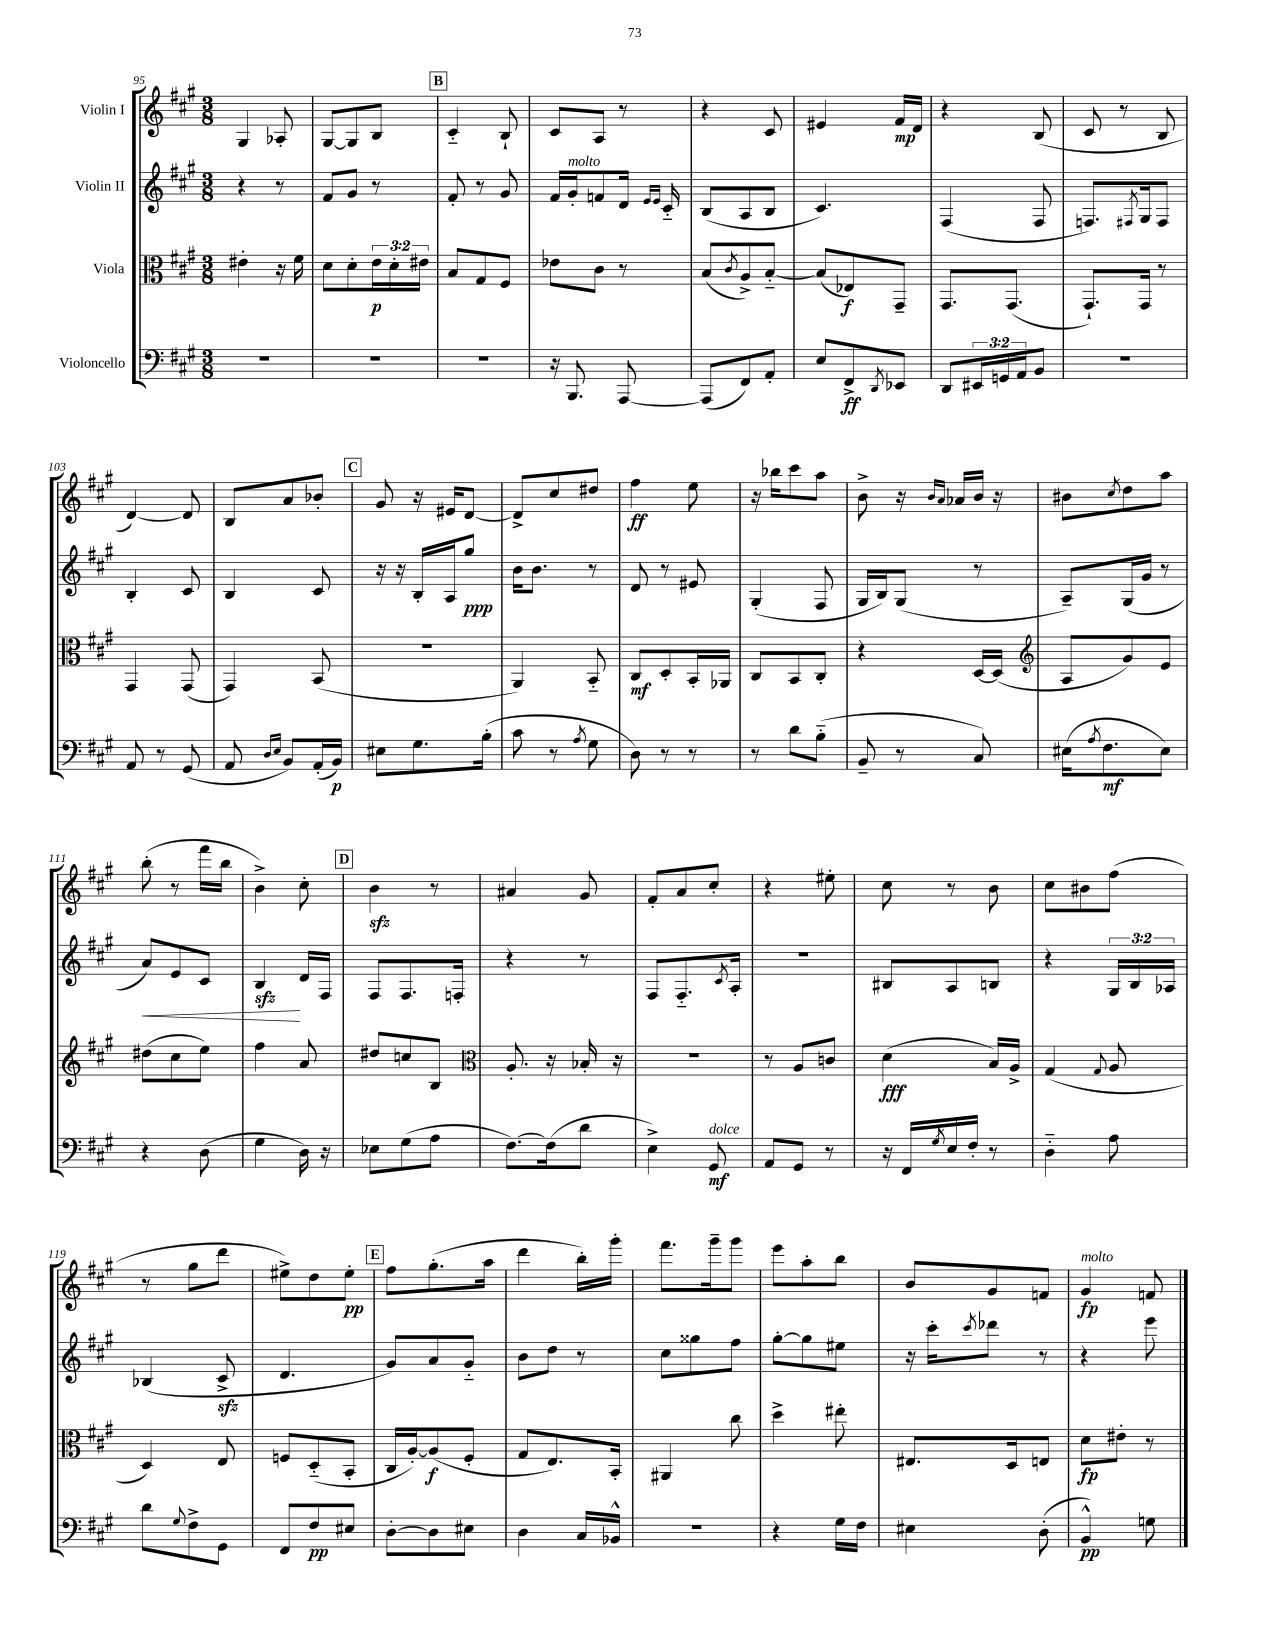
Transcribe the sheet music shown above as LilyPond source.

<<
\new StaffGroup <<
\new Staff = "s0" \with { instrumentName = "Violin I" } {
    \clef treble \key a \major \numericTimeSignature \time 3/8
    gis4 aes8-. |
    gis8~ gis8 b8 |
    \mark \markup { \box "B" } cis'4-_ b8-! |
    cis'8 a8 r8 |
    r4 cis'8 |
    eis'4 fis'16\mp d'16 |
    r4 b8( |
    cis'8 r8 b8 |
    d'4~) d'8 |
    b8 a'8 bes'8-. |
    \mark \markup { \box "C" } gis'8 r16 eis'16 d'8~ |
    d'8-> cis''8 dis''8 |
    fis''4\ff e''8 |
    r16 bes''16 cis'''8 a''8 |
    b'8-> r16 \grace { b'16 a'16 } aes'16 b'16 r16 |
    bis'8 \acciaccatura { cis''8 } d''8 a''8 |
    b''8-.( r8 fis'''16 b''16 |
    b'4->) cis''8-. |
    \mark \markup { \box "D" } b'4\sfz r8 |
    ais'4 gis'8 |
    fis'8-. a'8 cis''8-. |
    r4 eis''8-. |
    cis''8 r8 b'8 |
    cis''8 bis'8 fis''8( |
    r8 gis''8 d'''8 |
    eis''8->) d''8 eis''8-.\pp |
    \mark \markup { \box "E" } fis''8 gis''8.-.( a''16 |
    d'''4 b''16-.) gis'''16-. |
    fis'''8. gis'''16-- gis'''8 |
    e'''8 a''8-. b''8 |
    b'8 gis'8 f'8 |
    gis'4\fp^\markup { \italic "molto" } f'8 \bar "|." |
}
\new Staff = "s1" \with { instrumentName = "Violin II" } {
    \clef treble \key a \major \numericTimeSignature \time 3/8 \override Staff.TupletNumber.text = #tuplet-number::calc-fraction-text
    r4 r8 |
    fis'8 gis'8 r8 |
    \mark \markup { \box "B" } fis'8-. r8 gis'8 |
    fis'16 gis'16-.^\markup { \italic "molto" } f'8 d'16 \grace { e'16 e'16 } cis'16-_ |
    b8( a8 b8 |
    cis'4.) |
    fis4( fis8 |
    f8.) \acciaccatura { fis8 } gis16 fis8 |
    b4-. cis'8 |
    b4 cis'8 |
    \mark \markup { \box "C" } r16 r16 b16-. a16 gis''8\ppp |
    b'16 b'8. r8 |
    d'8 r8 eis'8 |
    gis4-.( fis8 |
    gis16 b16) gis8( r8 |
    a8--) gis16( gis'16 r8 |
    a'8\<) e'8 cis'8 |
    b4\sfz\! d'16 fis16 |
    \mark \markup { \box "D" } fis8 fis8. f16-. |
    r4 r8 |
    fis8 fis8.-_ \acciaccatura { cis'8 } a16-. |
    R4. |
    bis8 a8 b8 |
    r4 \tuplet 3/2 { gis16 b16 aes16 } |
    bes4( cis'8->\sfz |
    d'4. |
    \mark \markup { \box "E" } gis'8) a'8 gis'8-_ |
    b'8 d''8 r8 |
    cis''8 gisis''8 fis''8 |
    gis''8~-. gis''8 eis''8 |
    r16 cis'''16-. \acciaccatura { cis'''8 } des'''8 r8 |
    r4 e'''8 \bar "|." |
}
\new Staff = "s2" \with { instrumentName = "Viola" } {
    \clef alto \key a \major \numericTimeSignature \time 3/8 \override Staff.TupletNumber.text = #tuplet-number::calc-fraction-text
    eis'4-. r16 fis'16 |
    d'8 d'8-. \tuplet 3/2 { e'16\p d'16-. eis'16 } |
    \mark \markup { \box "B" } b8 gis8 fis8 |
    ees'8 cis'8 r8 |
    b8( \acciaccatura { cis'8 } a8->) b8~-_ |
    b8( ees8\f) gis,8-- |
    gis,8. gis,8.( |
    gis,8.-!) gis,16 r8 |
    gis,4 gis,8( |
    gis,4) b,8( |
    \mark \markup { \box "C" } R4. |
    a,4) b,8-_ |
    cis8\mf d8-. b,16-. aes,16 |
    cis8 b,8 cis8-. |
    r4 d16~ d16( |
    \clef treble a8 gis'8) e'8 |
    dis''8( cis''8 e''8) |
    fis''4 a'8 |
    \mark \markup { \box "D" } dis''8 c''8 b8 |
    \clef alto a8.-. r16 bes16-. r16 |
    R4. |
    r8 a8 c'8 |
    d'4\fff( b16) a16-> |
    gis4( \appoggiatura { gis8 } a8 |
    d4) e8 |
    f8 d8-_( b,8-. |
    \mark \markup { \box "E" } cis16 a16~-.) a8\f( fis8-. |
    gis8 e8.) b,16-. |
    ais,4 cis''8 |
    d''4-> eis''8-. |
    eis8. d16 e8 |
    d'8\fp eis'8-. r8 \bar "|." |
}
\new Staff = "s3" \with { instrumentName = "Violoncello" } {
    \clef bass \key a \major \numericTimeSignature \time 3/8 \override Staff.TupletNumber.text = #tuplet-number::calc-fraction-text
    R4. |
    R4. |
    \mark \markup { \box "B" } R4. |
    r16 b,,8. a,,8~ |
    a,,8( fis,8) a,8-. |
    e8 fis,8->\ff \acciaccatura { d,8 } ees,8 |
    d,8 \tuplet 3/2 { eis,16 g,16 a,16 } b,8 |
    R4. |
    a,8 r8 gis,8( |
    a,8 \grace { d16 e16 } b,8) a,16-.( b,16\p) |
    \mark \markup { \box "C" } eis8 gis8. b16-.( |
    cis'8 r8 \acciaccatura { a8 } gis8 |
    d8) r8 r8 |
    r8 d'8 b8-_( |
    b,8-- r8 cis8) |
    eis16( \acciaccatura { a8 } fis8.\mf eis8) |
    r4 d8( |
    gis4 d16) r16 |
    \mark \markup { \box "D" } ees8 gis8( a8 |
    fis8.~) fis16( d'8 |
    e4->) gis,8\mf^\markup { \italic "dolce" } |
    a,8 gis,8 r8 |
    r16 fis,16 \acciaccatura { gis8 } e16 fis16-. r8 |
    d4-_ a8 |
    d'8 \appoggiatura { gis8 } fis8-> gis,8 |
    fis,8 fis8\pp eis8 |
    \mark \markup { \box "E" } d8~-. d8 eis8 |
    d4 cis16 bes,16-^ |
    R4. |
    r4 gis16 fis16 |
    eis4 d8-.( |
    b,4-^\pp) g8 \bar "|." |
}
>>
>>
\layout { \context { \Score currentBarNumber = #95 } }
